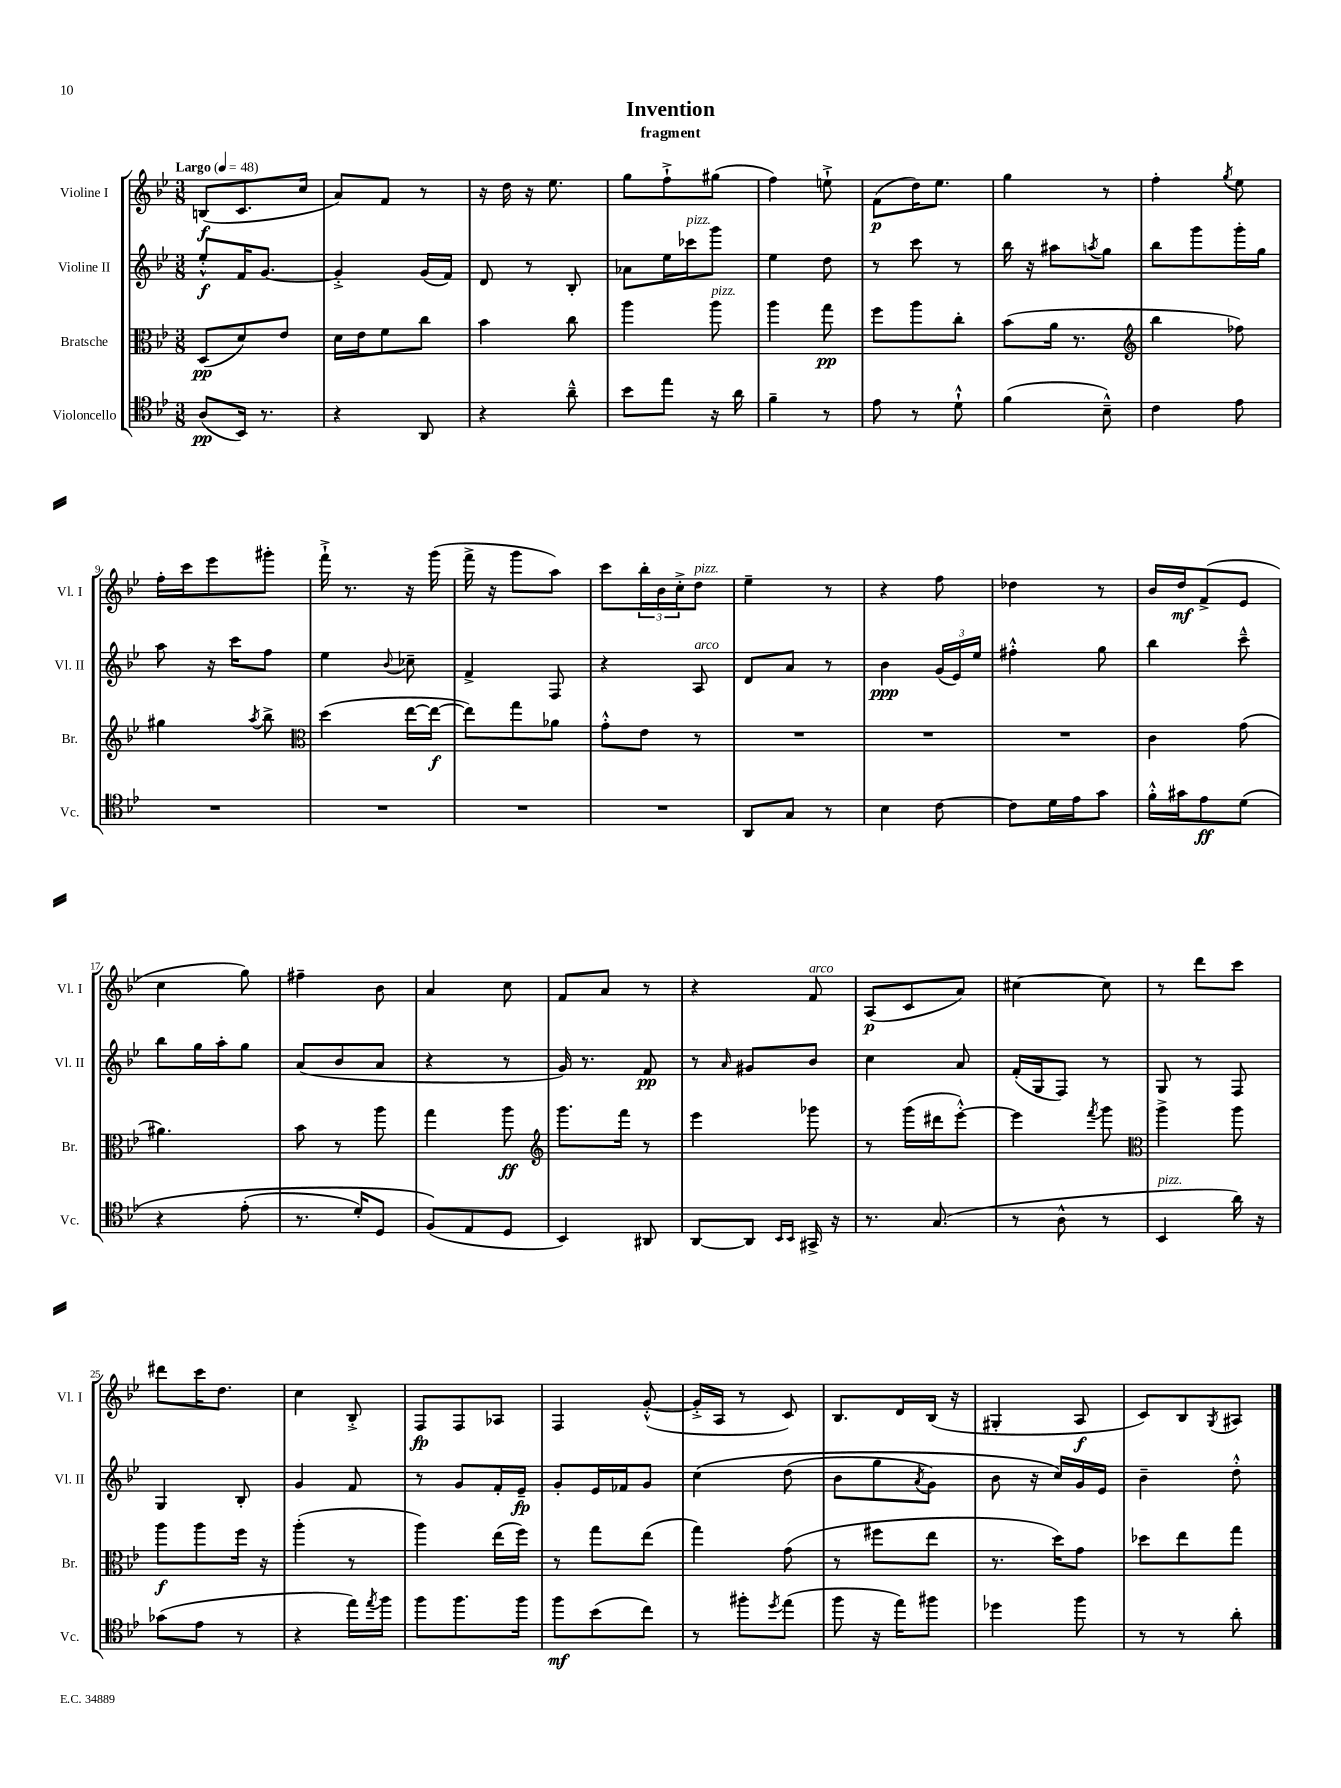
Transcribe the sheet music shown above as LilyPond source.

\header { title = "Invention" subtitle = "fragment" }
<<
\new StaffGroup <<
\new Staff = "s0" \with { instrumentName = "Violine I" shortInstrumentName = "Vl. I" } {
    \clef treble \key bes \major \numericTimeSignature \time 3/8 \tempo "Largo" 4 = 48
    b8\f( c'8. c''16 |
    a'8) f'8 r8 |
    r16 d''16 r16 ees''8. |
    g''8 f''8-!-> gis''8( |
    f''4) e''8-!-> |
    f'8\p( d''16) ees''8. |
    g''4 r8 |
    f''4-. \acciaccatura { g''8 } ees''8 |
    f''16-. c'''16 ees'''8 gis'''8-. |
    f'''16-!-> r8. r16 g'''16( |
    f'''16-> r16 g'''8 a''8) |
    c'''8 \tuplet 3/2 { bes''16-. bes'16 c''16-.-> } d''8^\markup { \italic "pizz." } |
    ees''4-- r8 |
    r4 f''8 |
    des''4 r8 |
    bes'16 d''16\mf f'8->( ees'8 |
    c''4 g''8) |
    fis''4-- bes'8 |
    a'4 c''8 |
    f'8 a'8 r8 |
    r4 f'8^\markup { \italic "arco" } |
    a8\p( c'8 a'8) |
    cis''4~ cis''8 |
    r8 d'''8 c'''8 |
    dis'''8 c'''16 d''8. |
    c''4 bes8-.-> |
    f8\fp f8 aes8 |
    f4 g'8~-.-^( |
    g'16-.-> a16 r8 c'8) |
    bes8. d'16 bes16( r16 |
    gis4-. a8\f |
    c'8) bes8 \acciaccatura { g8 } ais8 \bar "|." |
}
\new Staff = "s1" \with { instrumentName = "Violine II" shortInstrumentName = "Vl. II" } {
    \clef treble \key bes \major \numericTimeSignature \time 3/8
    ees''8-.-^\f f'16 g'8.~ |
    g'4-.-> g'16( f'16) |
    d'8 r8 bes8-. |
    aes'8 ees''16 ces'''16^\markup { \italic "pizz." } g'''8 |
    ees''4 d''8 |
    r8 c'''8 r8 |
    bes''16 r16 ais''8 \acciaccatura { a''8 } g''8 |
    bes''8 g'''8 g'''16-. g''16 |
    a''8 r16 c'''16 f''8 |
    ees''4 \appoggiatura { bes'8 } ces''8-- |
    f'4-> f8 |
    r4 a8^\markup { \italic "arco" } |
    d'8 a'8 r8 |
    bes'4\ppp \tuplet 3/2 { g'16( ees'16) ees''16 } |
    fis''4-.-^ g''8 |
    bes''4 c'''8---^ |
    bes''8 g''16 a''16-. g''8 |
    a'8( bes'8 a'8 |
    r4 r8 |
    g'16) r8. f'8\pp |
    r8 \grace { a'16 } gis'8 bes'8 |
    c''4 a'8 |
    f'16-.( g16 f8) r8 |
    g8 r8 f8 |
    g4 bes8-. |
    g'4 f'8 |
    r8 g'8 f'16-. ees'16--\fp |
    g'8-. ees'16 fes'16 g'8 |
    c''4\( d''8( |
    bes'8 g''8 \acciaccatura { a'8 } g'8) |
    bes'8 r16 c''16\) g'16 ees'16 |
    bes'4-- d''8-.-^ \bar "|." |
}
\new Staff = "s2" \with { instrumentName = "Bratsche" shortInstrumentName = "Br." } {
    \clef alto \key bes \major \numericTimeSignature \time 3/8
    d8\pp( d'8) ees'8 |
    d'16 ees'16 f'8 c''8 |
    bes'4 c''8 |
    a''4 a''8^\markup { \italic "pizz." } |
    a''4 g''8\pp |
    f''8 a''8 c''8-. |
    bes'8( a'16 r8. |
    \clef treble bes''4 fes''8) |
    gis''4 \acciaccatura { a''8 } bes''8-> |
    \clef alto d''4( ees''16~ ees''16~\f |
    ees''8) g''8 aes'8 |
    g'8-.-^ ees'8 r8 |
    R4. |
    R4. |
    R4. |
    c'4 g'8( |
    ais'4.) |
    bes'8 r8 a''8 |
    g''4 a''8\ff |
    \clef treble g'''8. f'''16 r8 |
    ees'''4 ges'''8 |
    r8 g'''16( dis'''16 ees'''8~-.-^) |
    ees'''4 \acciaccatura { f'''8 } g'''8 |
    \clef alto a''4-> a''8 |
    a''8\f a''8 f''16 r16 |
    a''4-.( r8 |
    a''4) ees''16( f''16) |
    r8 g''8 ees''8( |
    g''4) g'8( |
    r8 fis''8 ees''8 |
    r8. d''16) g'8 |
    des''8 ees''8 g''8 \bar "|." |
}
\new Staff = "s3" \with { instrumentName = "Violoncello" shortInstrumentName = "Vc." } {
    \clef tenor \key bes \major \numericTimeSignature \time 3/8
    a8\pp( bes,16) r8. |
    r4 a,8 |
    r4 a'8---^ |
    bes'8 ees''8 r16 a'16 |
    f'4-- r8 |
    ees'8 r8 d'8-!-^ |
    f'4( bes8---^) |
    c'4 ees'8 |
    R4. |
    R4. |
    R4. |
    R4. |
    a,8 g8 r8 |
    bes4 c'8~ |
    c'8 d'16 ees'16 g'8 |
    f'16-.-^ gis'16 ees'8\ff d'8\( |
    r4 ees'8-.( |
    r8. d'16-.) d8 |
    f8(\) ees8 d8 |
    bes,4) ais,8 |
    a,8~ a,8 \grace { bes,16 bes,16 } gis,16-> r16 |
    r8. g8.( |
    r8 a8-^ r8 |
    bes,4^\markup { \italic "pizz." } a'16) r16 |
    ges'8( ees'8 r8 |
    r4 ees''16) \acciaccatura { ees''8 } f''16 |
    f''8 f''8. f''16 |
    f''8\mf bes'8( c''8) |
    r8 fis''8-. \acciaccatura { d''8 } ees''8( |
    f''8 r16 ees''16) fis''8 |
    des''4 f''8 |
    r8 r8 a'8-. \bar "|." |
}
>>
>>
